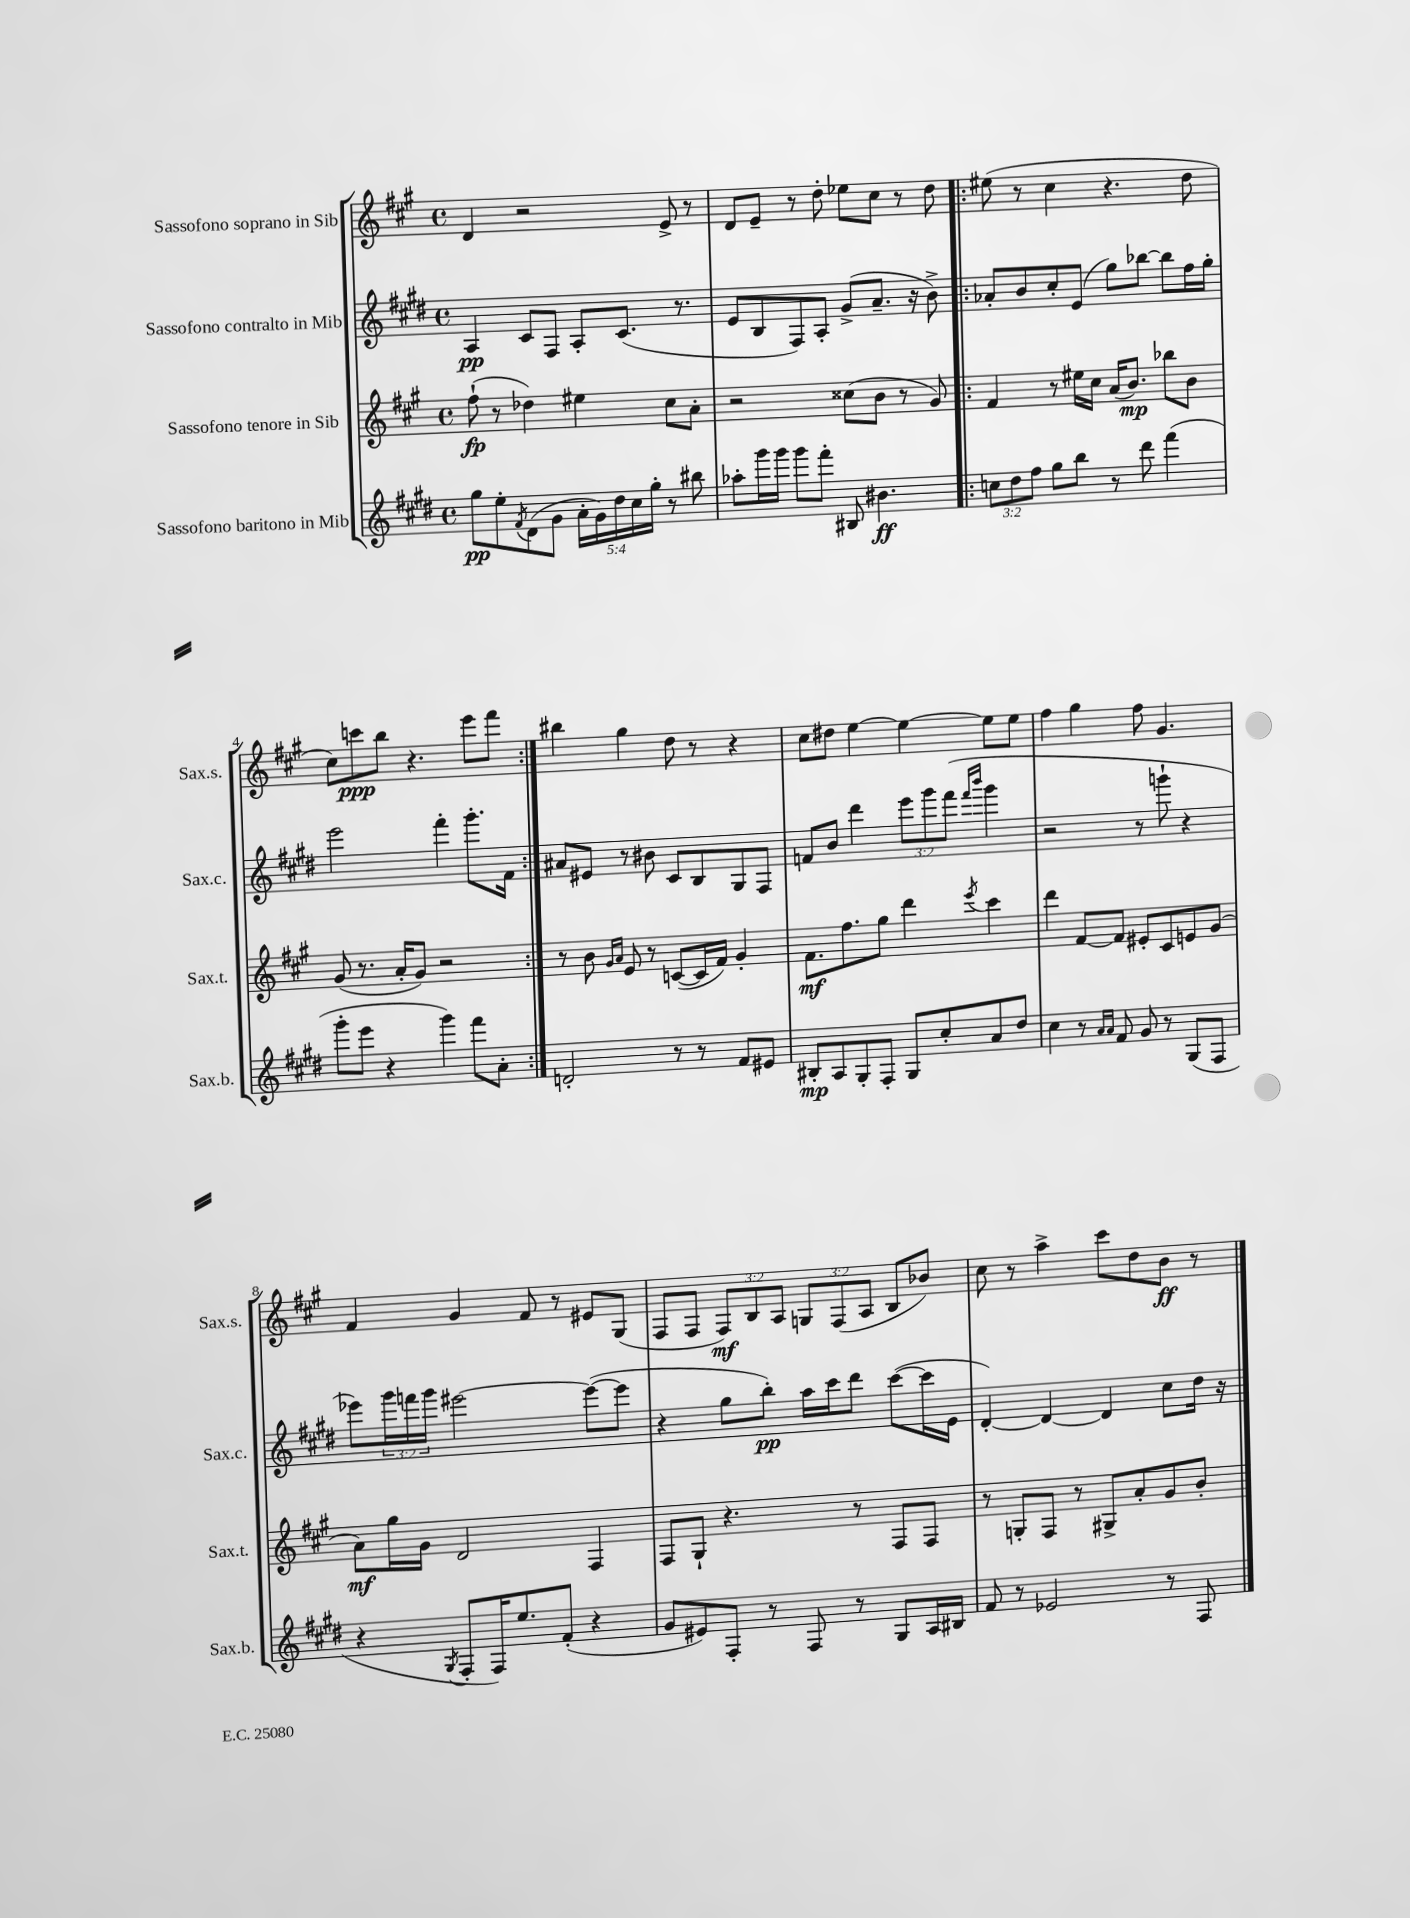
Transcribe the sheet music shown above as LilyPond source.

<<
\new StaffGroup <<
\new Staff = "s0" \with { instrumentName = "Sassofono soprano in Sib" shortInstrumentName = "Sax.s." } {
    \clef treble \key a \major \defaultTimeSignature \time 4/4 \override Staff.TupletNumber.text = #tuplet-number::calc-fraction-text
    d'4 r2 e'8-> r8 |
    d'8 e'8-- r8 d''8-. ees''8 cis''8 r8 d''8 |
    \repeat volta 2 { eis''8( r8 cis''4 r4. d''8 |
    cis''8) c'''8\ppp b''8 r4. e'''8 fis'''8 | }
    bis''4 gis''4 d''8 r8 r4 |
    cis''8 dis''8 e''4~ e''4~ e''8 e''8 |
    fis''4 gis''4 fis''8 gis'4. |
    fis'4 gis'4 fis'8 r8 eis'8 gis8( |
    fis8 fis8 \tuplet 3/2 { fis8\mf) b8 a8 } \tuplet 3/2 { g8 fis8( a8 } b8 bes'8) |
    cis''8 r8 a''4-> cis'''8 d''8 b'8\ff r8 \bar "|." |
}
\new Staff = "s1" \with { instrumentName = "Sassofono contralto in Mib" shortInstrumentName = "Sax.c." } {
    \clef treble \key e \major \defaultTimeSignature \time 4/4 \override Staff.TupletNumber.text = #tuplet-number::calc-fraction-text
    a4\pp cis'8 fis8 a8-. cis'8.( r8. |
    e'8 b8 fis8) a8-. gis'8->( a'8.-- r16 b'8->) |
    \repeat volta 2 { aes'8-. b'8 cis''8-. e'8( gis''8) bes''8~ bes''8 fis''16 gis''16-. |
    e'''2 fis'''4-. gis'''8.-. fis'16 | }
    ais'8 eis'8 r8 bis'8 cis'8 b8 gis8 fis8 |
    f'8 b'8 dis'''4 \tuplet 3/2 { e'''8 gis'''8 fis'''8( } \grace { fis'''16 b'''16 } gis'''4 |
    r2 r8 g'''8-! r4 |
    ees'''8) \tuplet 3/2 { gis'''16 f'''16 gis'''16 } eis'''2~ eis'''8~( eis'''8 |
    r4 gis''8 b''8-.\pp) a''16 cis'''16 dis'''8 cis'''8~( cis'''16 e'16 |
    dis'4~-.) dis'4~ dis'4 cis''8 dis''16 r16 \bar "|." |
}
\new Staff = "s2" \with { instrumentName = "Sassofono tenore in Sib" shortInstrumentName = "Sax.t." } {
    \clef treble \key a \major \defaultTimeSignature \time 4/4
    fis''8-!\fp( r8 des''4) eis''4 cis''8 a'8-. |
    r2 cisis''8( b'8 r8 gis'8) |
    \repeat volta 2 { fis'4 r8 eis''16 cis''16 a'16( b'8.\mp) bes''8 b'8 |
    gis'8( r8. a'16-. gis'8) r2 | }
    r8 b'8 \grace { gis'16 a'16 } e'8 r8 c'8~( c'16 fis'16) gis'4-. |
    fis'8.\mf fis''8. gis''8 d'''4 \acciaccatura { e'''8 } cis'''4 |
    d'''4 fis'8~ fis'8 eis'8-. cis'8 e'8 gis'8( |
    a'8\mf) gis''16 gis'16 d'2 fis4 |
    fis8 gis8-! r4. r8 fis8 fis8 |
    r8 g8-. fis8 r8 gis8-> a'8-. gis'8 b'8-. \bar "|." |
}
\new Staff = "s3" \with { instrumentName = "Sassofono baritono in Mib" shortInstrumentName = "Sax.b." } {
    \clef treble \key e \major \defaultTimeSignature \time 4/4 \override Staff.TupletNumber.text = #tuplet-number::calc-fraction-text
    gis''8\pp e''8-. \acciaccatura { fis'8 } dis'8( gis'8 \tuplet 5/4 { a'16-. gis'16) dis''16 cis''16 gis''16-. } r8 bis''8 |
    aes''8-. gis'''16 gis'''16 gis'''8 fis'''8-. bis8 bis'4.\ff |
    \repeat volta 2 { \tuplet 3/2 { c''8 dis''8 fis''8 } gis''8 b''8 r8 dis'''8 fis'''4( |
    gis'''8-. e'''8 r4 gis'''4) fis'''8 a'8-. | }
    d'2-. r8 r8 fis'8 eis'8 |
    bis8-.\mp a8 gis8-. fis8-. gis8 cis''8-. a'8 dis''8 |
    cis''4 r8 \grace { a'16 a'16 } fis'8 gis'8 r8 gis8( fis8 |
    r4 \acciaccatura { gis8 } fis8-. fis16) e''8. fis'8-.( r4 |
    gis'8 eis'8) fis8-. r8 fis8 r8 gis8 a16 bis16 |
    fis'8 r8 ees'2 r8 fis8 \bar "|." |
}
>>
>>
